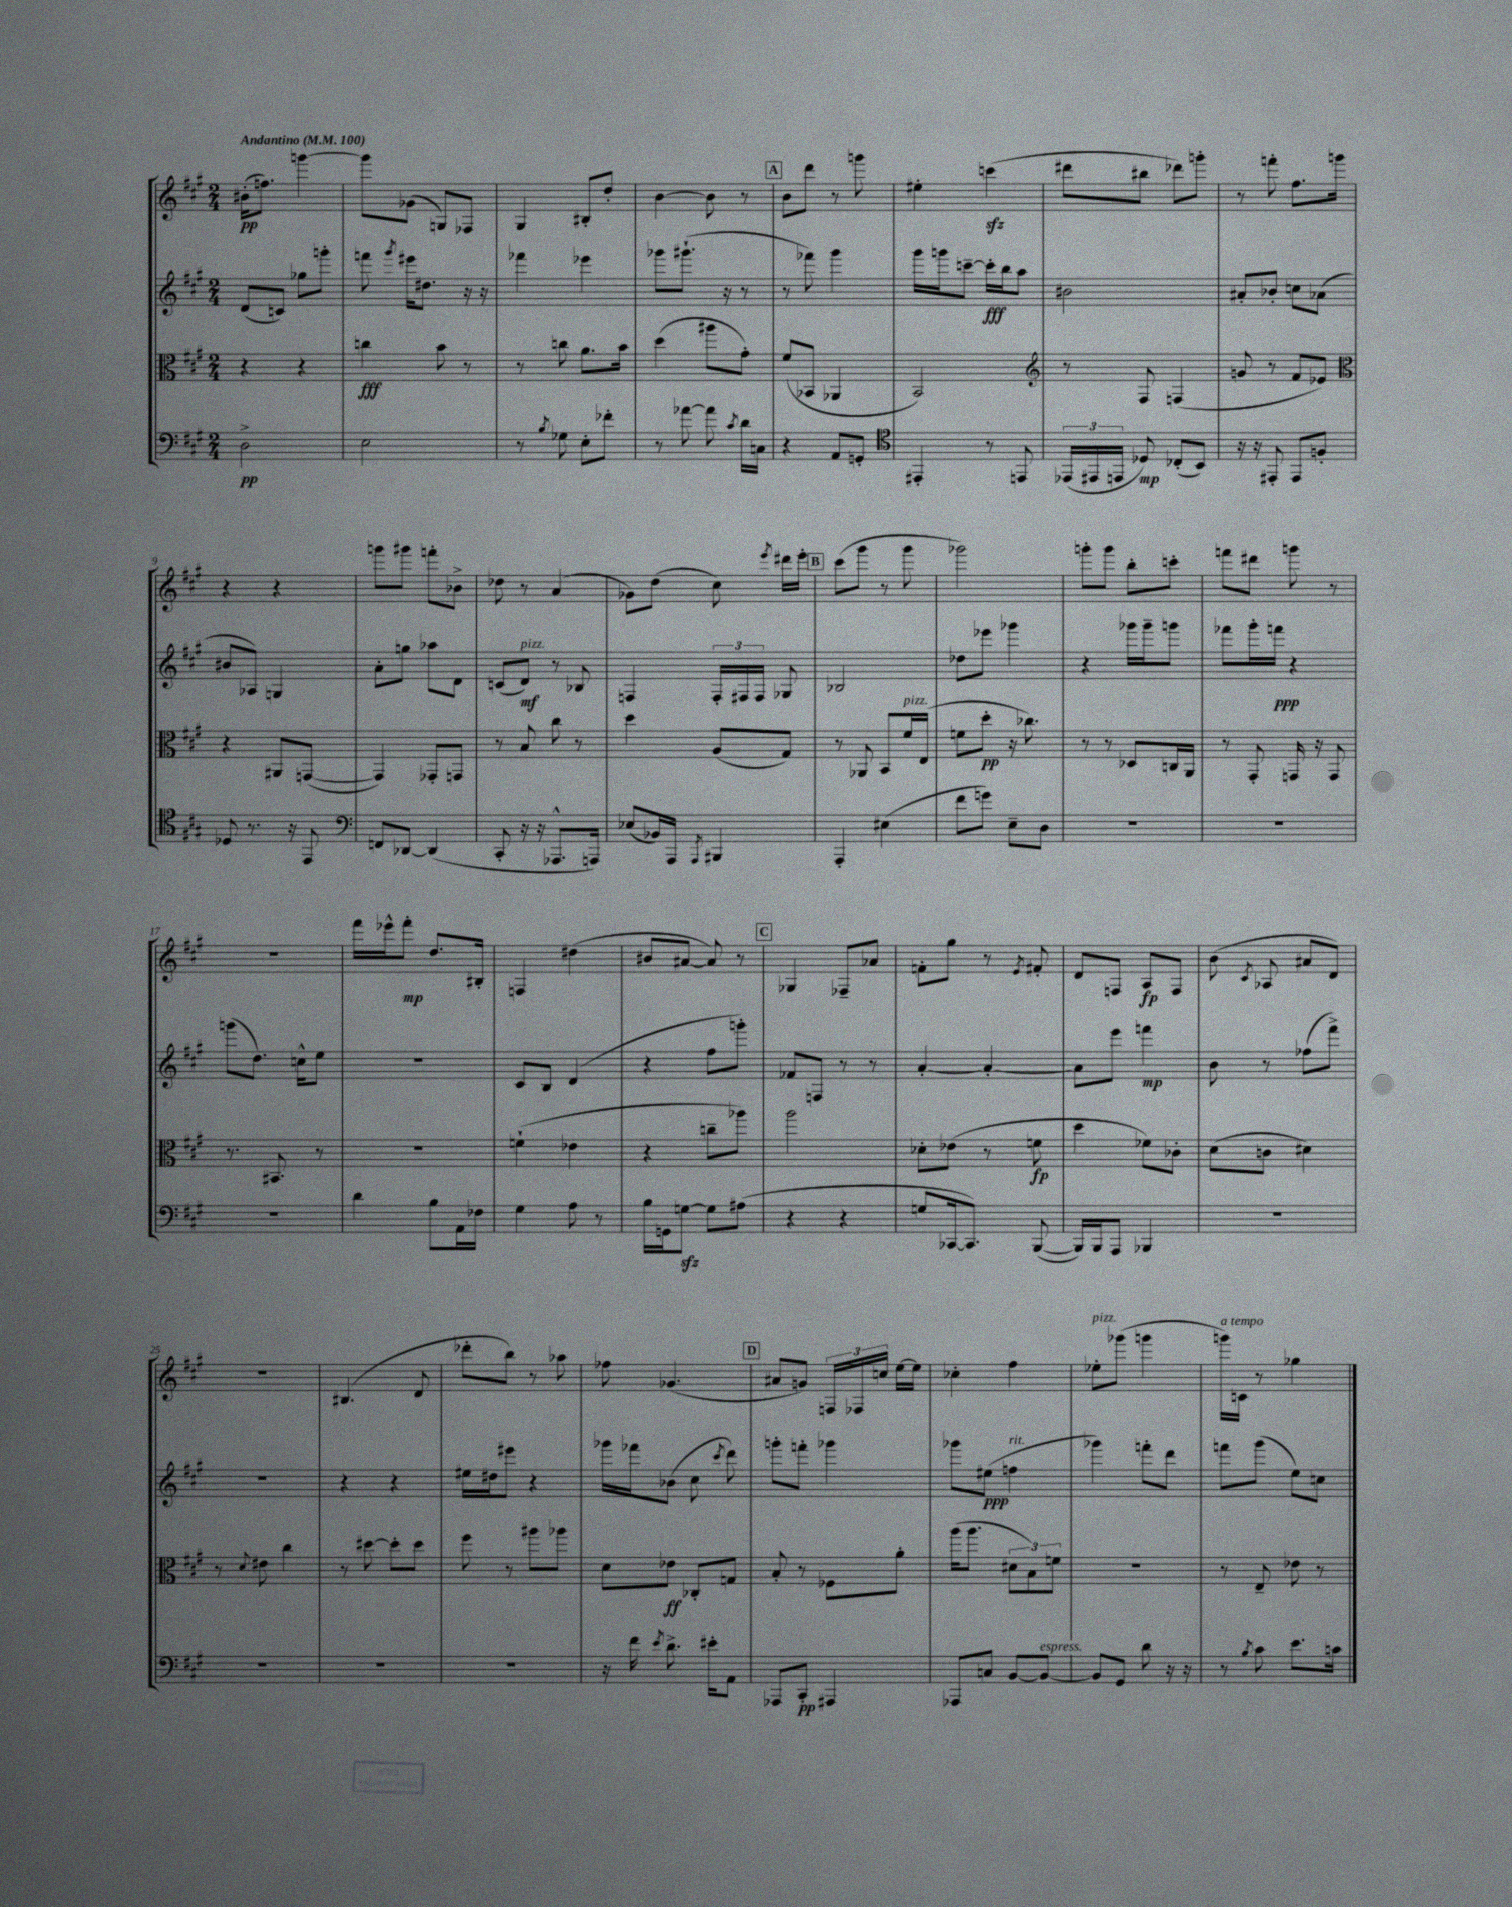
<<
\new StaffGroup <<
\new Staff = "s0" {
    \clef treble \key a \major \numericTimeSignature \time 2/4 \tempo "Andantino" 4 = 100
    \autoBeamOff bis'16[-.\pp( f''8.]) g'''4~ |
    g'''8[ ges'8]( g8[) fes8] |
    gis4 bis8[-. d''8]-. |
    b'4~ b'8 r8 |
    \mark \markup { \box "A" } b'8[ d'''8] r8 g'''8 |
    eis''4-. c'''4\sfz( |
    dis'''8[ bis''8] des'''8[) g'''8]-. |
    r8 f'''8-. fis''8.[ g'''16] |
    r4 r4 |
    g'''8[ gis'''8] f'''8[-. bes'8]-> |
    des''8 r8 a'4( |
    ges'8[) d''8]( cis''8) \acciaccatura { e'''8 } dis'''16[ e'''16]-. |
    \mark \markup { \box "B" } cis'''8[( gis'''8] r8 gis'''8 |
    ges'''2) |
    g'''8[-. g'''8] b''8[-. c'''8]-. |
    f'''8[ dis'''8] g'''8 r8 |
    R2 |
    fis'''16[ ees'''16-^ fis'''8]-.\mp d''8.[ bis16]-. |
    f4 dis''4( |
    bis'8[ ais'8]~ ais'8) r8 |
    \mark \markup { \box "C" } ges4 fes8[-- aes'8] |
    f'8[-. gis''8] r8 \acciaccatura { e'8 } fis'8-. |
    d'8[ f8] a8[\fp f8] |
    b'8( \acciaccatura { cis'8 } aes8 ais'8[ d'8]) |
    R2 |
    bis4.( d'8 |
    des'''8[-. b''8]) r8 aes''8 |
    fes''8 ges'4.( |
    \mark \markup { \box "D" } ais'8[ g'8]) \tuplet 3/2 { f16[ fes16 c''16] } e''16[~ e''16] |
    ces''4-. fis''4 |
    ees''8[-.^\markup { \italic "pizz." } ges'''8]( g'''4 |
    g'''16[^\markup { \italic "a tempo" }) c'16] r8 ges''4 \bar "|." |
}
\new Staff = "s1" {
    \clef treble \key a \major \numericTimeSignature \time 2/4
    \autoBeamOff d'8[( c'8]) ges''8[ g'''8]-. |
    f'''8 \acciaccatura { gis'''8 } eis'''16[ dis''8.] r16 r16 |
    fes'''4 ees'''4 |
    ges'''8[ gis'''8.]-!( r16 r8 |
    \mark \markup { \box "A" } r8 fes'''8) gis'''4 |
    gis'''16[ g'''16 c'''8]~-- c'''16[-.\fff b''16 a''8] |
    bis'2 |
    ais'8[-. bes'8]-. c''8[ aes'8]( |
    bis'8[ aes8]) g4 |
    a'8[-. g''8] aes''8[ d'8] |
    c'8[( d'8]\mf^\markup { \italic "pizz." }) r8 bes8 |
    f4 \tuplet 3/2 { f16[-. fis16 fis16] } ges8 |
    \mark \markup { \box "B" } bes2 |
    des''8[ ees'''8] ges'''4 |
    r4 ges'''16[ ges'''16-- g'''8] |
    fes'''8[ gis'''16-. f'''16]\ppp r4 |
    g'''8[( d''8.]) c''16[-^ e''8] |
    r2 |
    cis'8[ b8] d'4( |
    r4 fis''8[ g'''8]-.) |
    \mark \markup { \box "C" } fes'8[ f8] r8 r8 |
    a'4~-. a'4~-. |
    a'8[ e'''8] f'''4\mp |
    b'8 r8 fes''8[( fis'''8]->) |
    R2 |
    r4 r4 |
    eis''16[ dis''16 eis'''8] r4 |
    ges'''16[ fes'''16 bes'8]( cis''8 \acciaccatura { cis'''8 } d'''8) |
    \mark \markup { \box "D" } g'''8[-. f'''8]-. ges'''4 |
    ges'''8[ eis''8]\ppp( f''4^\markup { \italic "rit." } |
    ges'''4) f'''8[-. d'''8] |
    f'''8[ gis'''8]( e''8[) c''8] \bar "|." |
}
\new Staff = "s2" {
    \clef alto \key a \major \numericTimeSignature \time 2/4
    \autoBeamOff r4 r4 |
    c''4\fff b'8 r8 |
    r8 c''8 a'8.[ b'16] |
    d''4( ais''8[ gis'8]-.) |
    \mark \markup { \box "A" } fis'8[( bes,8] aes,4 |
    b,2) |
    \clef treble r8 fis8 f4( |
    g'8 r8 fis'8[ ees'8]) |
    \clef alto r4 ais,8[ g,8]~( |
    g,4) ges,8[-. g,8] |
    r8 b8 cis''8 r8 |
    d''4 a8[( gis8]) |
    \mark \markup { \box "B" } r8 aes,8 b,8[ fis'16^\markup { \italic "pizz." } e16]( |
    f'8[ d''8]-.\pp r16 ces''8.) |
    r8 r8 des8[ c16 a,16] |
    r8 gis,8-. g,16 r16 g,8 |
    r8. bis,8. r8 |
    r2 |
    f'4-!( ees'4 |
    r4 c''8[-- aes''8]) |
    \mark \markup { \box "C" } a''2 |
    des'8[-. ees'8]( r8 f'8\fp |
    d''4 fes'8[) ces'8]-. |
    d'8[( c'8] dis'4) |
    r8 \appoggiatura { d'8 } eis'8 cis''4 |
    r8 dis''8~ dis''8[-. dis''8] |
    fis''8 r8 ais''8[ aes''8] |
    d'8[ ees'8]\ff ces8[-. g8] |
    \mark \markup { \box "D" } b8-. r8 fes8[ a'8]-. |
    a''16[( a''8.] \tuplet 3/2 { dis'8[ b8) f'8] } |
    r2 |
    r8 e8-- ees'8 r8 \bar "|." |
}
\new Staff = "s3" {
    \clef bass \key a \major \numericTimeSignature \time 2/4
    \autoBeamOff d2->\pp |
    e2 |
    r8 \acciaccatura { b8 } ges8 e8[-. fes'8]-. |
    r8 aes'8~ aes'8 \acciaccatura { cis'8 } d'16[ c16] |
    \mark \markup { \box "A" } r4 a,8[ g,8]-. |
    \clef tenor eis,4-. r8 e,8 |
    \tuplet 3/2 { ees,16[( eis,16 e,16] } des8\mp) ces8[-.( b,8]) |
    r16 r16 eis,8-. eis,8[ f8]-. |
    des8 r8. r16 e,8 |
    \clef bass f,8[ des,8]~ des,4( |
    cis,8-. r16 r16 aes,,8.[-^ a,,16]) |
    ees8[( bes,16) a,,16] \acciaccatura { a,,8 } bis,,4 |
    \mark \markup { \box "B" } a,,4-. eis4( |
    fis'8[ g'8]) e8[-- d8] |
    R2 |
    R2 |
    R2 |
    d'4 b8[ a,16 fes16] |
    gis4 a8 r8 |
    b16[ g,16 g8]~\sfz g8[ ais8]( |
    \mark \markup { \box "C" } r4 r4 |
    g8[ ces,16~ ces,8.]) b,,8~( |
    b,,16[) b,,16 a,,8] bes,,4 |
    R2 |
    R2 |
    R2 |
    R2 |
    r16 fis'16 \acciaccatura { e'8 } d'8.-> eis'16[-. a,8] |
    \mark \markup { \box "D" } aes,,8[ cis,8]-.\pp ais,,4 |
    aes,,8[ c8] b,8[~ b,8]~^\markup { \italic "espress." } |
    b,8[ gis,8] d'8 r16 r16 |
    r8 \acciaccatura { b8 } cis'8 e'8.[ c'16] \bar "|." |
}
>>
>>
